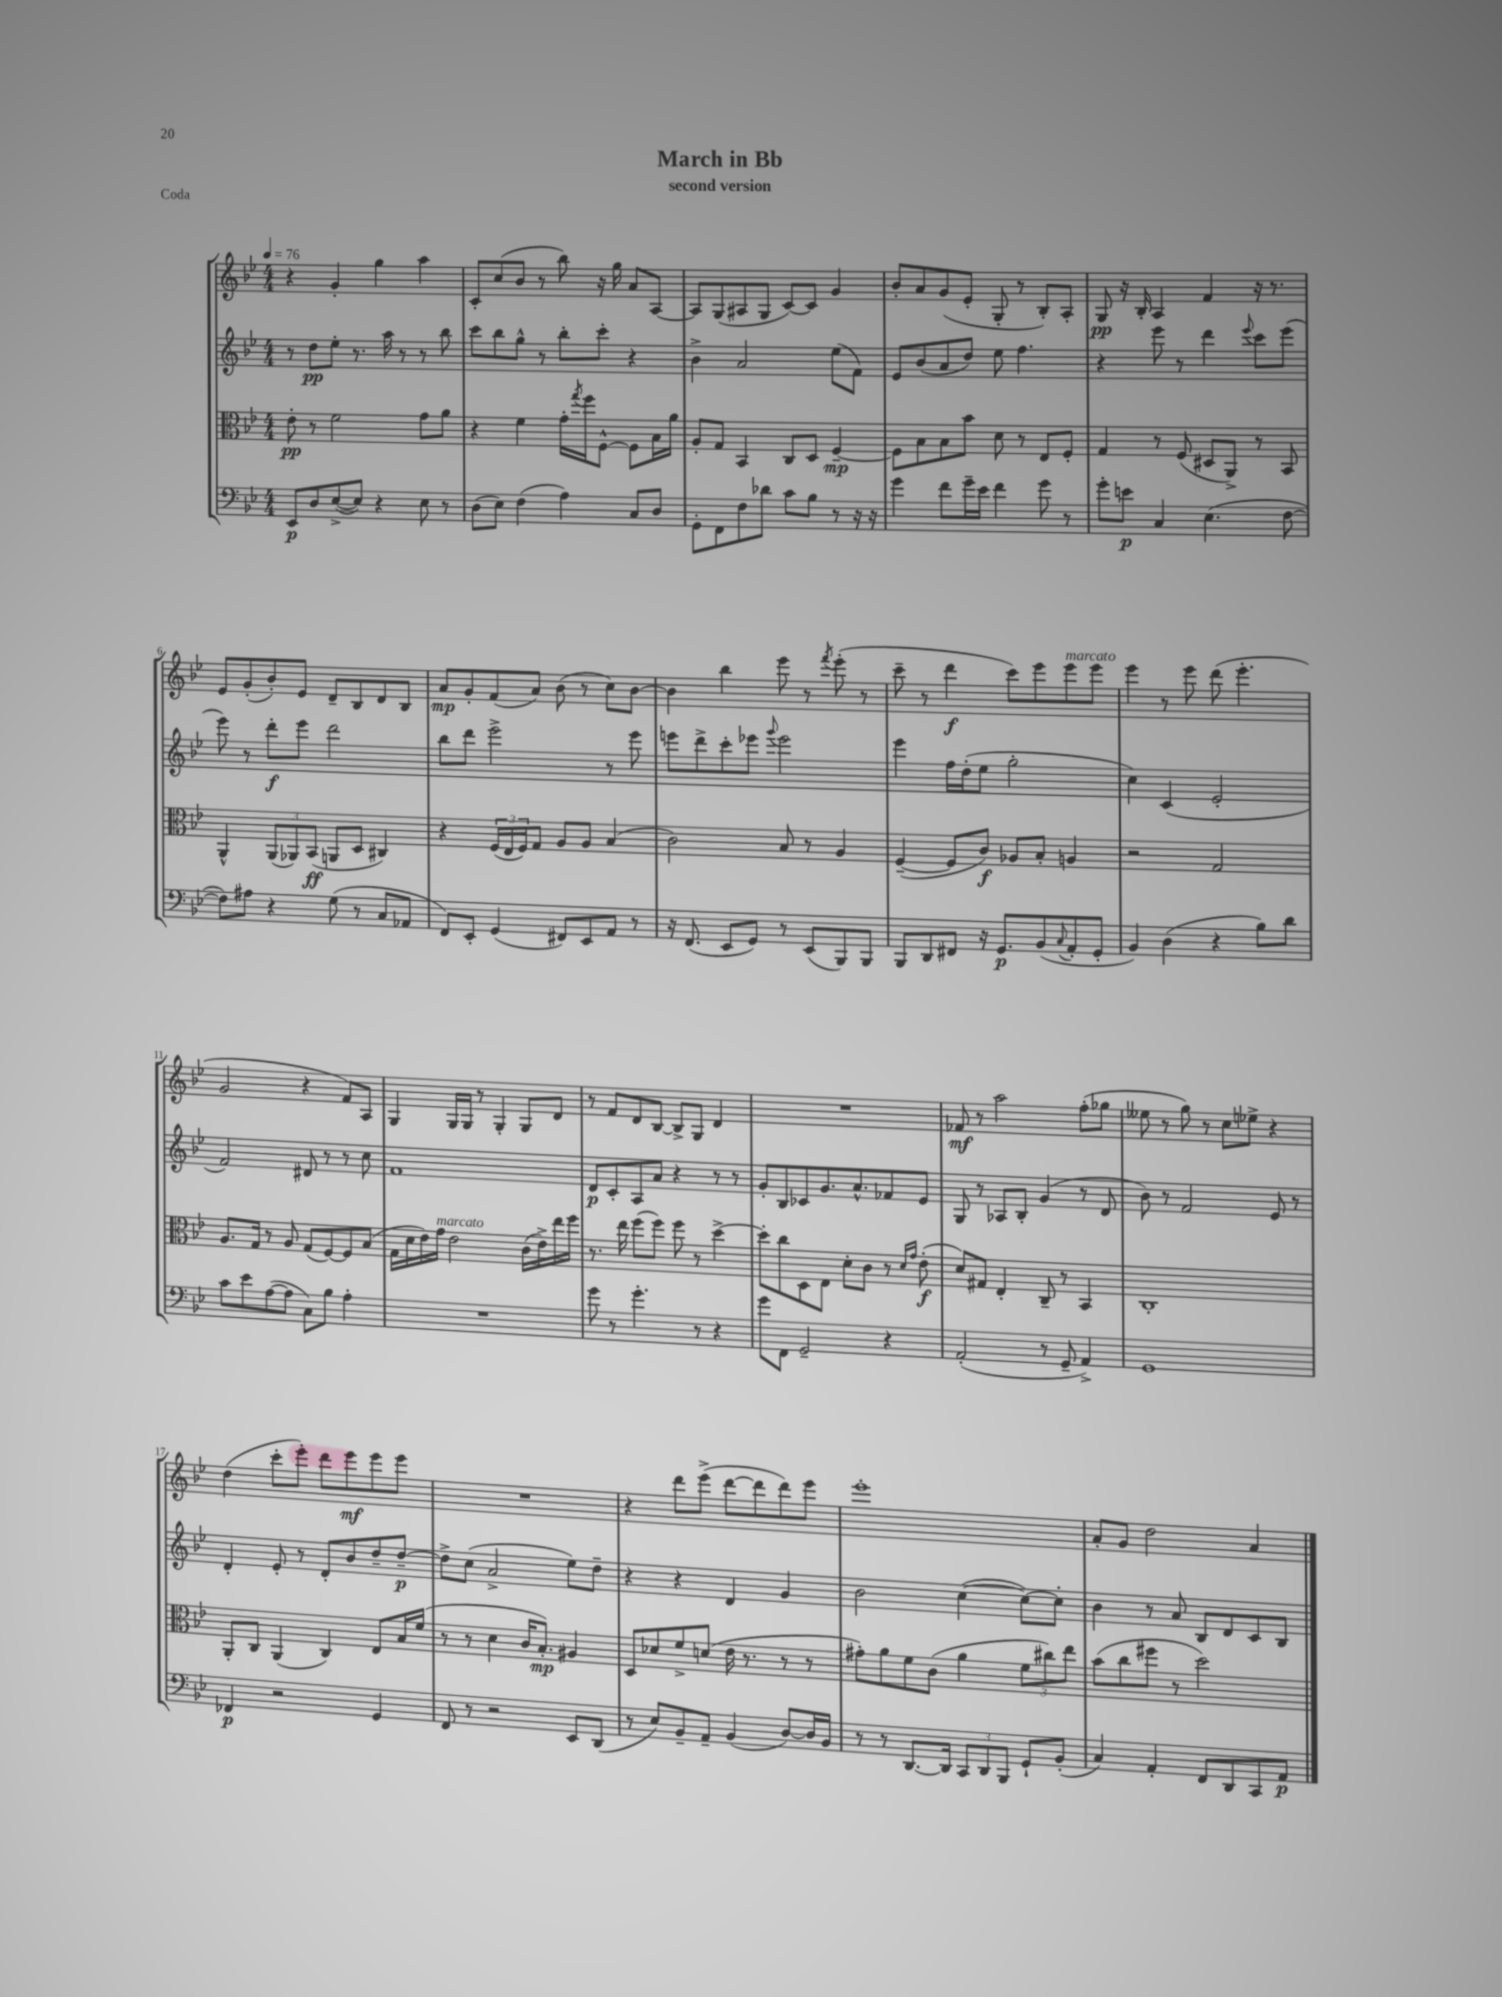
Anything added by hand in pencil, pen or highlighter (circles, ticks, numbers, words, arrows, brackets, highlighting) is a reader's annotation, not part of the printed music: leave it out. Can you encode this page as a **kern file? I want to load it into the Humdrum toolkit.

**kern	**kern	**kern	**kern
*staff4	*staff3	*staff2	*staff1
*clefF4	*clefC3	*clefG2	*clefG2
*k[b-e-]	*k[b-e-]	*k[b-e-]	*k[b-e-]
*M4/4	*M4/4	*M4/4	*M4/4
*MM76	*MM76	*MM76	*MM76
8EE-/L	8e-'\	8r	4r
8D/	8r	8dd\L	.
([8E-^/	2f\	8ee-'\J	4g'/
8E-/]J)	.	8.r	.
4r	.	.	4gg\
.	.	16aa\	.
.	.	8r	.
8E-\	8g\L	8r	4aa\
8r	8a\J	8bb-\	.
=	=	=	=
(8D\L	4r	8ccc\L	8c'/L
8E-\J)	.	8bb-\	(8cc/
(4F\	4f\	8gg^^\J	8b-/J
.	.	8r	8r
4A\)	16g'\LL	8bb-'\L	8bb-\)
.	8qgg/	.	.
.	16ff\J	.	.
.	[8F^^\J	8ccc'\J	16r
.	.	.	16gg\
8C/L	8F\]L	4r	8a/L
8D/J	16B-\L	.	[8A/J
.	16a\JJ	.	.
=	=	=	=
8GG'\L	8A'/L	4b-^\	8A/]L
8FF\	8G/J	.	(8G/
8F\	4BB-/	2a/	8A#/
8d-\J	.	.	8G/J
8c\L	8C/L	.	[8c/L)
8B-\J	8D/J	.	8c/]J
8r	[4F~/	(8ee-\L	4g/
16r	.	8f\J)	.
16r	.	.	.
=	=	=	=
4g\	8F\]L	8e-/L	8b-'/L
.	8B-\	(8b-/	8a/
8f\L	8B-\	8a/	(8g/
16g~\L	8b-\J	8dd/J)	8e-'/J
16e-\JJ	.	.	.
4f\	8d\	8ee-\	8G'/
.	8r	4.ff\	8r
8g\	8E-/L	.	8B-'/L)
8r	8F'/J	.	8A'/J
=	=	=	=
8g'\L	4G/	4r	8G/
8e\J	.	.	16r
.	.	.	16B-'/
4C/	8r	8eee-\	4A/
.	(8F/	8r	.
(4.E-\	8D#/L	4ddd\	4f/
.	8AA^/J)	.	.
.	.	8qqeee-/	.
.	8r	8ccc\L	16r
.	.	.	8.r
[8F\	8BB-/	(8eee-\J	.
=	=	=	=
8F\]L)	4AA^^/	8eee-\)	8e-/L
8A#\J	.	8r	(8g'/
4r	(12AA/L	8ddd'\L	8b-'/)
.	12AA-/)	.	.
.	.	8eee-\J	8e-/J
.	(12BB-/J	.	.
(8G\	8AA/L	2ddd\	8d~/L
8r	8D/J	.	8B-/
8C/L	4C#/)	.	8d/
8AA-/J	.	.	8B-/J
=	=	=	=
8FF/L)	4r	8bb-\L	8a/L
8EE-'/J	.	8ddd\J	8g'/
(4GG/	(24F/LL	2eee-^\	(8f/
.	24E-/	.	.
.	24F/J)	.	.
.	8G/J	.	8a/J)
8FF#/L)	8A/L	.	(8b-\
8EE-/	8A/J	.	8r
8AA/J	(4B-/	8r	8cc\L)
8r	.	8eee-\	[8b-\J
=	=	=	=
16r	2c\)	8eee\L	4b-\]
(8.FF/	.	.	.
.	.	8ddd^\	.
8EE-/L	.	8ccc'\	4bb-\
8GG/J)	.	8eee-\J	.
.	.	8qqggg/	.
8r	8B-/	2eee-\	8eee-\
(8EE-/L	8r	.	8r
.	.	.	8qfff/
8BBB-/)	4A/	.	(8eee-'\
8BBB-/J	.	.	8r
=	=	=	=
8BBB-/L	([4F~/	4eee-\	8ccc~\
8DD/	.	.	8r
8FF#/J	8F/]L	16ff\LL	4ddd\
.	.	(16dd'\J	.
16r	8c/J)	8ee-\J	.
8.GG/L	.	.	.
.	8A-/L	2gg'\	8ccc\L)
(8BB-/	8B-'/J	.	8eee-\
8qqC/	.	.	.
8AA'/	4A/	.	8eee-\
8GG'/J	.	.	8eee-\J
=	=	=	=
4BB-/)	2r	4cc\)	4eee-\
(4D\	.	(4c/	8r
.	.	.	8eee-\
4r	2G/	2e-'/	(8ddd\
.	.	.	4.eee-'\
8B-\L)	.	.	.
8d\J	.	.	.
=	=	=	=
8c\L	8.A/L	2f/)	2g/
8e-\	.	.	.
.	16G/Jk	.	.
([8A\	8r	.	.
8A\]J	8A/	.	.
8C\L)	(8G/L	8d#/	4r
8B-\J	[8F/)	8r	.
4A'\	8F/]	8r	8f/L)
.	(8B-/J	8cc\	8A/J
=	=	=	=
1r	16G\LL	1f	4G/
.	16d\	.	.
.	16e-\)	.	.
.	16g\JJ	.	.
.	2e-\	.	16G/LL
.	.	.	16G/JJ
.	.	.	8r
.	.	.	4G'/
.	(16c\LL	.	8G/L
.	16e-^\)	.	.
.	16ee-\	.	8d/J
.	16ff\JJ	.	.
=	=	=	=
8g\	8.r	8d/L	8r
8r	.	8c'/	8f/L
.	16ee-\	.	.
4.g'\	(8ff\L	8A/	8d/
.	8ff\J)	8a/J	[8B-/J
.	8ff\	4r	8B-^/]L
8r	8r	.	8G/J
4r	[4dd^\	8r	4d/
.	.	8r	.
=	=	=	=
8g\L	8dd'\]L	8g'/L	1r
8FF\J	8cc\	8B-/	.
2GG~/	8D\	8c-/	.
.	8E-\J	8.g/	.
.	8d'\L	.	.
.	.	8.a^^/	.
.	8c\J	.	.
4r	8r	8f-/	.
.	16qqd/LL	.	.
.	16qqg/JJ	.	.
.	(8e-'\	8e-/J	.
=	=	=	=
(2AA'/	8d/L)	8G/	8f-/
.	8G#/J	8r	8r
.	4E-'/	8A-/L	2aa\
.	.	8B-'/J	.
8r	8C~/	(4g/	.
8GG~/	8r	.	.
4AA^/)	4BB-/	8r	(8ff'\L
.	.	8d/	8gg-\J
=	=	=	=
1GG	1C'	8b-\)	8ee--\
.	.	8r	8r
.	.	2f/	8gg\)
.	.	.	8r
.	.	.	8cc\L
.	.	.	8ee-^\J
.	.	8e-/	4r
.	.	8r	.
=	=	=	=
4FF-/	8AA'/L	4d'/	(4dd\
.	8C/J	.	.
2r	(4AA/	8e-'/	8ccc'\L
.	.	8r	8eee-'\J)
.	4C/)	8d'/L	8ddd\L
.	.	8b-/	8eee-\
4GG/	8E-/L	8dd~/	8eee-\
.	16B-/L	[8dd~/J	8eee-\J
.	(16f/JJ	.	.
=	=	=	=
8FF/	8r	8dd^\]L	1r
8r	8r	(8cc\J	.
2r	4d\	2a^/	.
.	16c/LK	.	.
.	8.B-'/J)	.	.
8EE-/L	4A#/	8ee-\L)	.
(8DD/J	.	8dd~\J	.
=	=	=	=
8r	8D/L	4r	4r
8E-/L)	8d-/	.	.
8BB-~/	8f^/	4r	8ddd\L
8AA~/J	(8d/J	.	(8eee-^\J
(4BB-/	16e-\	4d/	[8ddd\L
.	8.r	.	.
.	.	.	8ddd\]
[8D/L)	8r	4g/	8ddd\)
16D/]L	8r	.	8eee-\J
16BB-/JJ	.	.	.
=	=	=	=
8r	8g#'\L)	2b-\	1eee-'
8r	8a\	.	.
[8.DD/L	8f\	.	.
.	(8c\J	.	.
16DD/]Jk	.	.	.
12CC/L	4a\	([4cc\	.
12DD/	.	.	.
12BBB-/J	.	.	.
8GG`/L	12f\L	8cc\_L)	.
.	12cc#\)	.	.
(8BB-'/J	.	8cc'\]J	.
.	12ee-\J	.	.
=	=	=	=
4C/)	(8b-\L	4b-\	8a'/L
.	8cc\	.	8g/J
4AA'/	8ff#\J	8r	2dd\
.	8r	8a/	.
8FF/L	2dd\)	8B-/L	.
8DD/	.	8d/	.
8CC/	.	8c/	4a/
8AA/J	.	8B-/J	.
==	==	==	==
*-	*-	*-	*-
